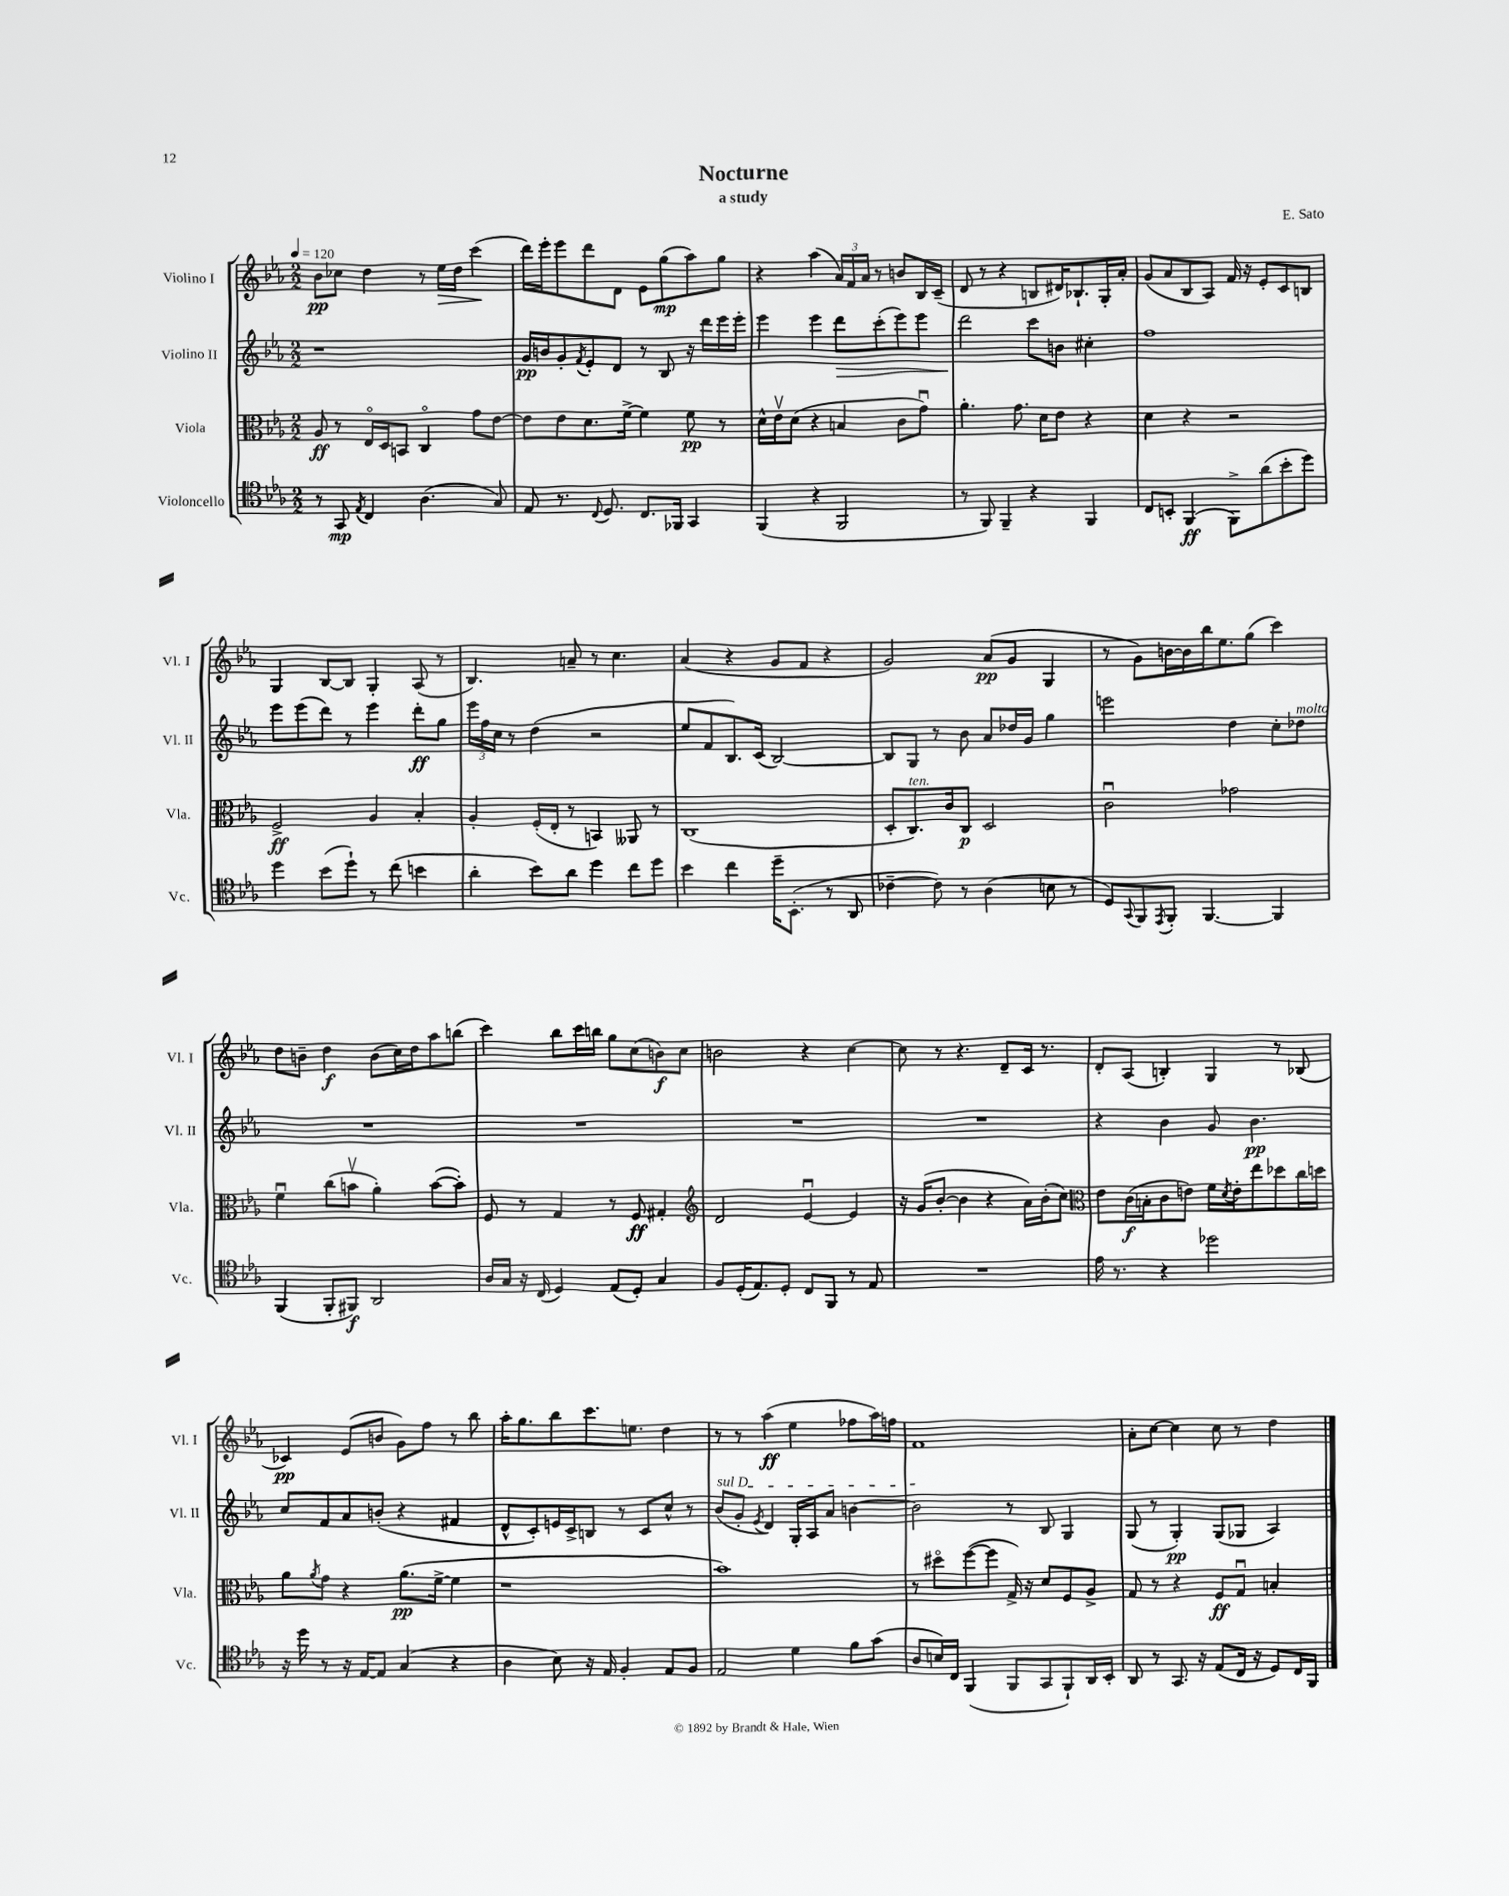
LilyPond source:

\header { title = "Nocturne" composer = "E. Sato" subtitle = "a study" }
<<
\new StaffGroup <<
\new Staff = "s0" \with { instrumentName = "Violino I" shortInstrumentName = "Vl. I" } {
    \clef treble \key ees \major \numericTimeSignature \time 2/2 \tempo 4 = 120
    bes'8\pp ces''8 d''4 r8 ees''16\> d''16 c'''4\!( |
    d'''16) ees'''16-. ees'''8 d'''8 d'8 ees'8 g''8\mp( aes''8) g''8 |
    r4 aes''4( \tuplet 3/2 { aes'16) f'16 aes'16 } r8 b'8 bes16 c'16--( |
    d'8 r8 r4 b8 dis'16) bes8.-! g16-. aes'16-. |
    g'8( aes'8 bes8 aes8) f'16 r16 ees'8-. c'8 b8 |
    g4 bes8~ bes8 g4-. aes8( r8 |
    bes4.) a'8-- r8 c''4. |
    aes'4( r4 g'8 f'8 r4 |
    g'2) aes'8\pp( g'8 g4 |
    r8 g'8) b'16~ b'16 bes''16 ees''8. g''8( c'''4) |
    d''8 b'8-- d''4\f b'8( c''16) d''16 aes''8 b''8( |
    c'''4) bes''8 c'''16 b''16 g''8 c''8( b'8\f) c''8 |
    b'2 r4 c''4~ |
    c''8 r8 r4. d'8-- c'16 r8. |
    d'8-. aes8( b4-.) g4 r8 bes8( |
    ces'4\pp) ees'8( b'8 g'8) f''8 r8 bes''8 |
    aes''16-. g''8. bes''8 c'''8. e''8. d''4 |
    r8 r8 aes''4\ff( ees''4 fes''8 aes''16) f''16 |
    f'1 |
    aes'8-. c''8~ c''4 c''8 r8 d''4 \bar "|." |
}
\new Staff = "s1" \with { instrumentName = "Violino II" shortInstrumentName = "Vl. II" } {
    \clef treble \key ees \major \numericTimeSignature \time 2/2
    r1 |
    g'16\pp b'16 g'8-. \acciaccatura { f'8 } ees'8-. d'8 r8 bes8 r16 d'''16 ees'''16 ees'''16-. |
    ees'''4 ees'''4 d'''8\> c'''8-.( ees'''8) ees'''8 |
    d'''2\! c'''8 b'8 cis''4-. |
    f''1 |
    ees'''8 ees'''8( d'''8) r8 ees'''4 d'''8-.\ff g''8 |
    \tuplet 3/2 { ees'''16 f''16 c''16 } r8 d''4( r2 |
    ees''8 f'8 bes8.) c'16( bes2~) |
    bes8 g8 r8 bes'8 aes'8 des''16 g'16 g''4 |
    e'''2 d''4 c''8-. des''8^\markup { \italic "molto" } |
    R1 |
    R1 |
    R1 |
    R1 |
    r4 bes'4 g'8 bes'4.\pp |
    c''8 f'8 aes'8 b'8-.( r4 fis'4 |
    d'8-^ c'8-.) e'16 c'16-> b8 r8 c'8 c''8-^ r8 |
    \once \override TextSpanner.bound-details.left.text = \markup { \italic "sul D" } bes'8\startTextSpan( g'8-. \acciaccatura { ees'8 } d'4) g16-. aes16 aes'8 b'4~ |
    b'2\stopTextSpan r8 bes8 g4 |
    g8( r8 g4-.\pp) g8( ges8 aes4) \bar "|." |
}
\new Staff = "s2" \with { instrumentName = "Viola" shortInstrumentName = "Vla." } {
    \clef alto \key ees \major \numericTimeSignature \time 2/2
    aes8\ff r8 ees16\flageolet d16 b,8 c4\flageolet g'8 ees'8~ |
    ees'8 ees'8 d'8. f'16~-> f'4 f'8\pp r8 |
    d'16-^ ees'16\upbow d'8( r4 b4 c'8 g'8\downbow) |
    aes'4.-. g'8. d'16 ees'8 r4 |
    d'4 r4 r2 |
    f2->\ff aes4 bes4-. |
    aes4-. f16-.( ees16-. r8 b,4) aeses,8 r8 |
    c1( |
    d8-. c8.^\markup { \italic "ten." }) c'16 c8\p d2 |
    c'2\downbow ges'2 |
    f'4\downbow c''8( b'8\upbow aes'4-.) b'8~( b'8-.) |
    f8 r8 g4 r8 f8\ff gis4-. |
    \clef treble d'2 ees'4~\downbow ees'4 |
    r16 g'16( bes'8~-. bes'4 r4 aes'16) bes'16-.( c''8) |
    \clef alto ees'8 c'16\f( b16-. c'8 e'8) f'16 \acciaccatura { d'8 } e'16-. ees''8 des''8 c''16 d''16 |
    aes'8 \acciaccatura { aes'8 } g'8 r4 aes'8.\pp( f'16~-> f'4 |
    r1 |
    bes'1) |
    r8 dis''8\flageolet f''8~( f''8 g16->) r16 d'8 f8 aes8-> |
    g8 r8 r4 f8\ff g8\downbow b4-. \bar "|." |
}
\new Staff = "s3" \with { instrumentName = "Violoncello" shortInstrumentName = "Vc." } {
    \clef tenor \key ees \major \numericTimeSignature \time 2/2
    r8 g,8\mp \acciaccatura { ees8 } c4 aes4.( g8) |
    ees8 r8. \appoggiatura { c8 } d8. c8. fes,16 g,4 |
    f,4( r4 f,2 |
    r8 f,8) f,4-- r4 f,4 |
    c8 b,8-. f,4\ff( f,8->) aes'8( bes'8-. d''8) |
    d''4 bes'8( d''8-!) r8 c''8( b'4 |
    aes'4-. bes'8) aes'8 d''4 c''8 d''8 |
    bes'4 c''4 d''16-- bes,8.-.( r8 aes,8 |
    ces'4~-- ces'8) r8 aes4( b8 r8 |
    d8) \appoggiatura { g,8 } f,8 \acciaccatura { ees,8 } f,8-. f,4.~ f,4 |
    f,4( f,8-. fis,8\f) aes,2 |
    aes16 g16 r16 c16( d4) ees8( d8-.) g4 |
    f8 d16-.( ees8.) d8-. c8 f,8 r8 ees8 |
    R1 |
    ees'16 r8. r4 des''2 |
    r16 d''16 r8 r16 ees16~ ees8 g4( r4 |
    aes4 bes8) r16 ees16 f4-. ees8 f8 |
    ees2 d'4 f'8 g'8( |
    aes8 b16) c16 f,4( f,8 g,8 f,8-!) aes,16 bes,16-. |
    aes,8 r8 g,8. r16 ees8( c16 r16 d8) c16 f,16 \bar "|." |
}
>>
>>
\layout { \context { \Score \remove "Bar_number_engraver" } }
